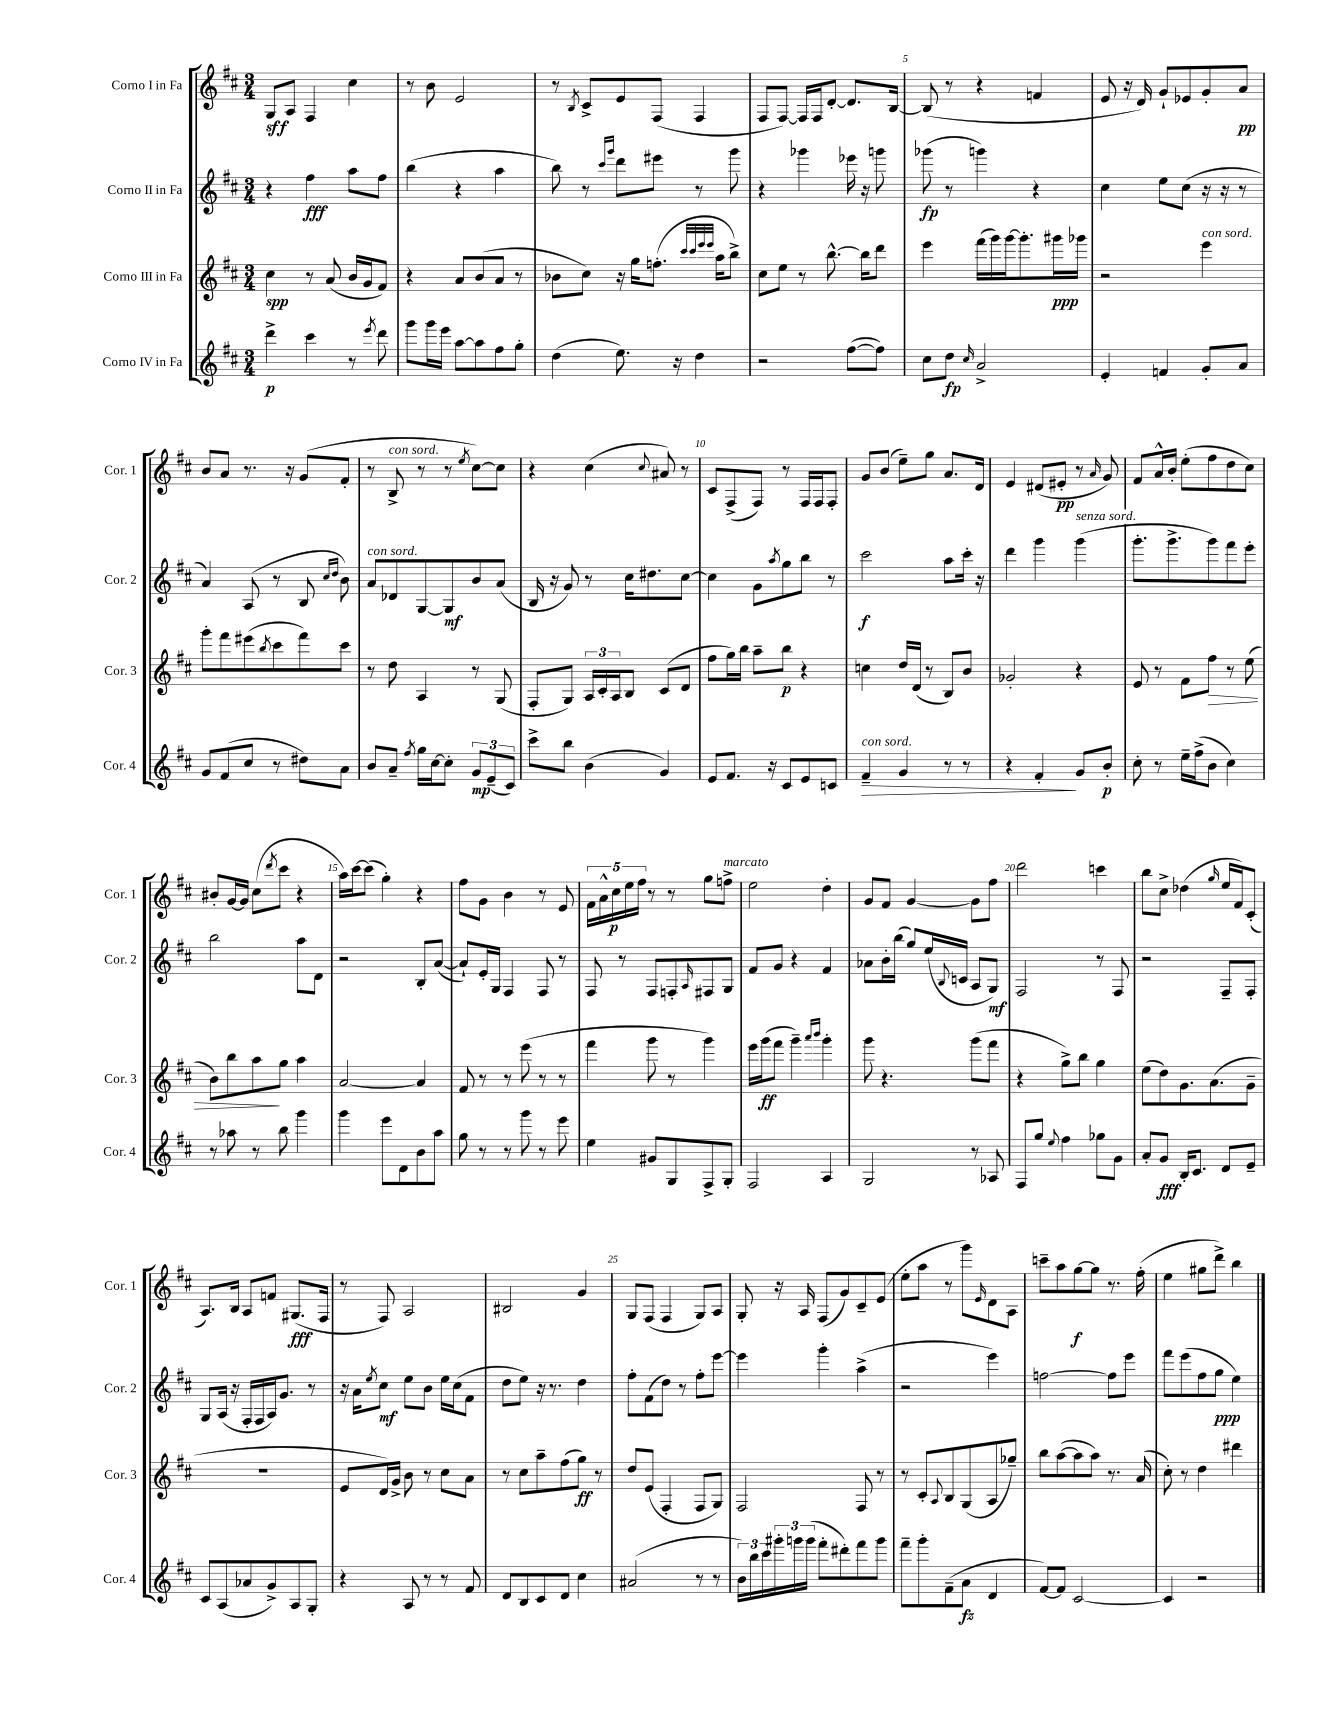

**kern	**kern	**kern	**kern
*staff4	*staff3	*staff2	*staff1
*clefG2	*clefG2	*clefG2	*clefG2
*k[f#c#]	*k[f#c#]	*k[f#c#]	*k[f#c#]
*M3/4	*M3/4	*M3/4	*M3/4
4ddd^	4cc#	4r	8G
.	.	.	8A
4ccc#	8r	4ff#	4F#
.	(8a	.	.
8r	16b	8aa	4cc#
.	16g	.	.
8qeee	.	.	.
8ddd	8f#)	8ff#	.
=	=	=	=
8ggg	4r	(4bb	8r
16ggg	.	.	8b
16eee	.	.	.
[8aa	8a	4r	2e
8aa]	(8b	.	.
8ff#	8a	4aa	.
8gg'	8r	.	.
=	=	=	=
(4dd	8b-	8bb)	8r
.	.	.	8qB
.	8cc#)	8r	8c#^
.	.	16qqccc#	.
.	.	16qqggg	.
8.ee)	16r	8ddd	8e
.	16gg	.	.
.	(8.ff'	8eee#	(8F#
16r	.	.	.
4dd	.	8r	4F#
.	32qqccc#	.	.
.	32qqccc#	.	.
.	32qqeee	.	.
.	32qqeee	.	.
.	16aa	.	.
.	8bb^)	8ggg	.
=	=	=	=
2r	8cc#	4r	8F#
.	8ee	.	[8F#)
.	8r	4ggg-	16F#]
.	.	.	16F#
.	[8.bb^^	.	[8d'
([8ff#	.	16eee-	8.d]
.	16bb]	16r	.
8ff#])	8ddd	8ggg	.
.	.	.	[16B
=	=	=	=
8cc#	4eee	(8ggg-	(8B]
8dd	.	8r	8r
16qqcc#	.	.	.
2a^	(16fff#	4ggg)	4r
.	16ggg)	.	.
.	[16ggg	.	.
.	8.ggg']	.	.
.	.	4r	4f
.	16ggg#	.	.
.	16ggg-	.	.
=	=	=	=
4e'	2r	4cc#	8e
.	.	.	16r
.	.	.	16d)
4f	.	8ee	8g`
.	.	(8cc#	8e-
8g'	4eee	16r	8g'
.	.	16r	.
8a	.	8r	8a
=	=	=	=
8g	8ggg'	4a)	8b
(8f#	8fff#	.	8a
8cc#	(8eee#	(8A	8.r
.	8qbb	.	.
8r	8ccc#	8r	.
.	.	.	16r
8dd#)	8fff#)	8B	(8g
.	.	16qqcc#	.
.	.	16qqdd	.
8a	8ccc#	8b)	8f#'
=	=	=	=
8b	8r	8a	8r
8a~	8dd	8d-	8B^
8qff#	.	.	.
16gg	4A	[8G	8r
[16cc#	.	.	.
8cc#']	.	8G]	8r
.	.	.	8qee
12g	8r	8b	[8cc#)
(12e~	.	.	.
.	(8G	(8a	8cc#]
12c#)	.	.	.
=	=	=	=
8ccc#^	8F#'	16B	4r
.	.	16r	.
8bb	8G)	8g)	.
(4b	24A	8r	(4cc#
.	24c#'	.	.
.	24A	.	.
.	8B	16cc#	.
.	.	8.dd#	.
.	.	.	8qqcc#
4g)	(8c#	.	8a#)
.	8d	[8cc#	8r
=	=	=	=
8e	8ff#	4cc#]	8c#
8.f#	16gg)	.	(8F#^
.	16bb	.	.
.	8aa~	8g	8F#)
16r	.	.	.
.	.	8qaa	.
8c#	8bb	8gg	8r
8e	4r	8bb	16F#
.	.	.	16F#
8c	.	8r	8F#'
=	=	=	=
4f#~	4cc	2ccc#	8g
.	.	.	(8b
4g	16dd	.	8ee~)
.	(16d	.	.
.	8r	.	8gg
8r	8B)	8aa	8.a
8r	8b	16ccc#'	.
.	.	16r	16d
=	=	=	=
4r	2g-'	4ddd	4e
4f#'	.	4ggg	(8d#
.	.	.	8e#'
8g	4r	(4ggg	8r
.	.	.	16qqa
8b'	.	.	8g)
=	=	=	=
8cc#'	8e	8.ggg'	8f#
8r	8r	.	16a^^
.	.	8.ggg^	16b'
16ee~	8f#	.	(8ee'
(16ff#^	.	.	.
8b	8ff#	8ggg)	8ff#
4cc#)	8r	8fff#	8dd
.	(8ee	8eee'	8cc#)
=	=	=	=
8r	8b)	2bb	8b#'
8aa-	8bb	.	[16g
.	.	.	16g]
8r	8aa	.	(8cc#
.	.	.	8qddd
8bb	8gg	.	8ccc#
4ggg	4aa	8aa	4r
.	.	8d	.
=	=	=	=
4ggg	[2a	2r	16aa)
.	.	.	[16ccc#
.	.	.	(8ccc#]
8eee	.	.	4gg')
8d	.	.	.
8b	4a]	8B'	4r
8aa	.	([8a	.
=	=	=	=
8gg	8f#	8a`])	8ff#
8r	8r	16e'	8g
.	.	16G	.
8r	8r	4F#	4b
8ggg	(8eee	.	.
8r	8r	8F#	8r
8eee	8r	8r	8e
=	=	=	=
4ee	4fff#	8F#	20f#
.	.	.	20a^^
.	.	.	20cc#
.	.	8r	.
.	.	.	20ee
.	.	.	20ff#
8g#	8ggg	8F#	8r
8G	8r	8F'	8r
.	.	16qqA	.
8F#^	4ggg)	8F#	8gg
8G'	.	8G	8ff^
=	=	=	=
2F#	16eee	8f#	2ee
.	(16ggg	.	.
.	8fff#	8g	.
.	4ggg~)	4r	.
.	16qqaaa	.	.
.	16qqbbb	.	.
4A	4ggg'	4f#	4dd'
=	=	=	=
2G	8ggg	8a-	8g
.	4.r	16b'	8f#
.	.	(16bb	.
.	.	8gg)	[4g
.	.	(16ee	.
.	.	8qqB	.
.	.	16c	.
8r	(8ggg	8A	8g]
8A-	8fff#	8G)	8ff#
=	=	=	=
8F#	4r	2F#	2ddd
8gg	.	.	.
8qqee	.	.	.
4ff#	8gg^)	.	.
.	8bb	.	.
8gg-	4gg	8r	4ccc
8g	.	8F#	.
=	=	=	=
8a'	(8ee	2r	8bb
8g	8dd)	.	8cc#^
16B'	8.g	.	(4dd-
8.c#	.	.	.
.	(8.a	.	.
.	.	.	16qqgg
8d	.	8F#~	16ee
.	.	.	16f#)
8e~	8g~	8F#'	(8c#'
=	=	=	=
8c#	2.r	8G	8.A)
(8A	.	(16A	.
.	.	16r	16B
8a-	.	16F#'	8A
.	.	16F#	.
8g^)	.	16A)	8f
.	.	8.g	.
8A	.	.	(8.G#
8G'	.	8r	.
.	.	.	16F#
=	=	=	=
4r	8e	16r	8r
.	.	16a	.
.	.	8qee	.
.	16d)	8cc#	8F#)
.	16g^	.	.
8A	8b	8ee	2A
8r	8r	8b	.
8r	8cc#	16ee	.
.	.	(16cc#	.
8f#	8a	8f#	.
=	=	=	=
8d	8r	8dd	2B#
8B	8cc#	8ee)	.
8c#	8aa~	16r	.
.	.	8.r	.
8d	(8ff#	.	.
4cc#	8gg)	4dd	4g
.	8r	.	.
=	=	=	=
(2a#	8dd	8ff#'	8G
.	(8e	(8f#	(8F#
.	4F#'	8dd)	4F#
.	.	8r	.
8r	8F#	8ff#'	8G)
8r	8G)	[8eee	8A
=	=	=	=
24b)	2F#	4eee]	8G'
24bb	.	.	.
24ccc#	.	.	.
24ggg#'	.	.	16r
24ggg	.	.	.
.	.	.	16A
(24ggg	.	.	.
8fff#'	.	4ggg'	(8F#
8ddd#')	.	.	8g)
8fff#	8F#	(4aa^	8c#~
8ggg	8r	.	(8e
=	=	=	=
8fff#~	8r	2r	8ee'
8ggg'	8c#'	.	8aa
.	8qqA	.	.
(8f#~	8B	.	8r
8a	(8G	.	8ggg)
.	.	.	16qqe
4d	8A	4eee)	8d
.	8gg-~)	.	8A
=	=	=	=
[8f#)	8bb	[2ff	8ccc~
8f#]	([8aa	.	8aa
[2c#	8aa]	.	[8gg
.	8aa)	.	8gg]
.	8.r	8ff]	8.r
.	.	8eee	.
.	(16a	.	(16ff#'
=	=	=	=
4c#]	8cc#')	8fff#	4ee
.	8r	(8eee	.
2r	4dd	8ff#	8gg#
.	.	8gg	8ddd^)
.	4ddd#	4ee)	4bb
==	==	==	==
*-	*-	*-	*-
